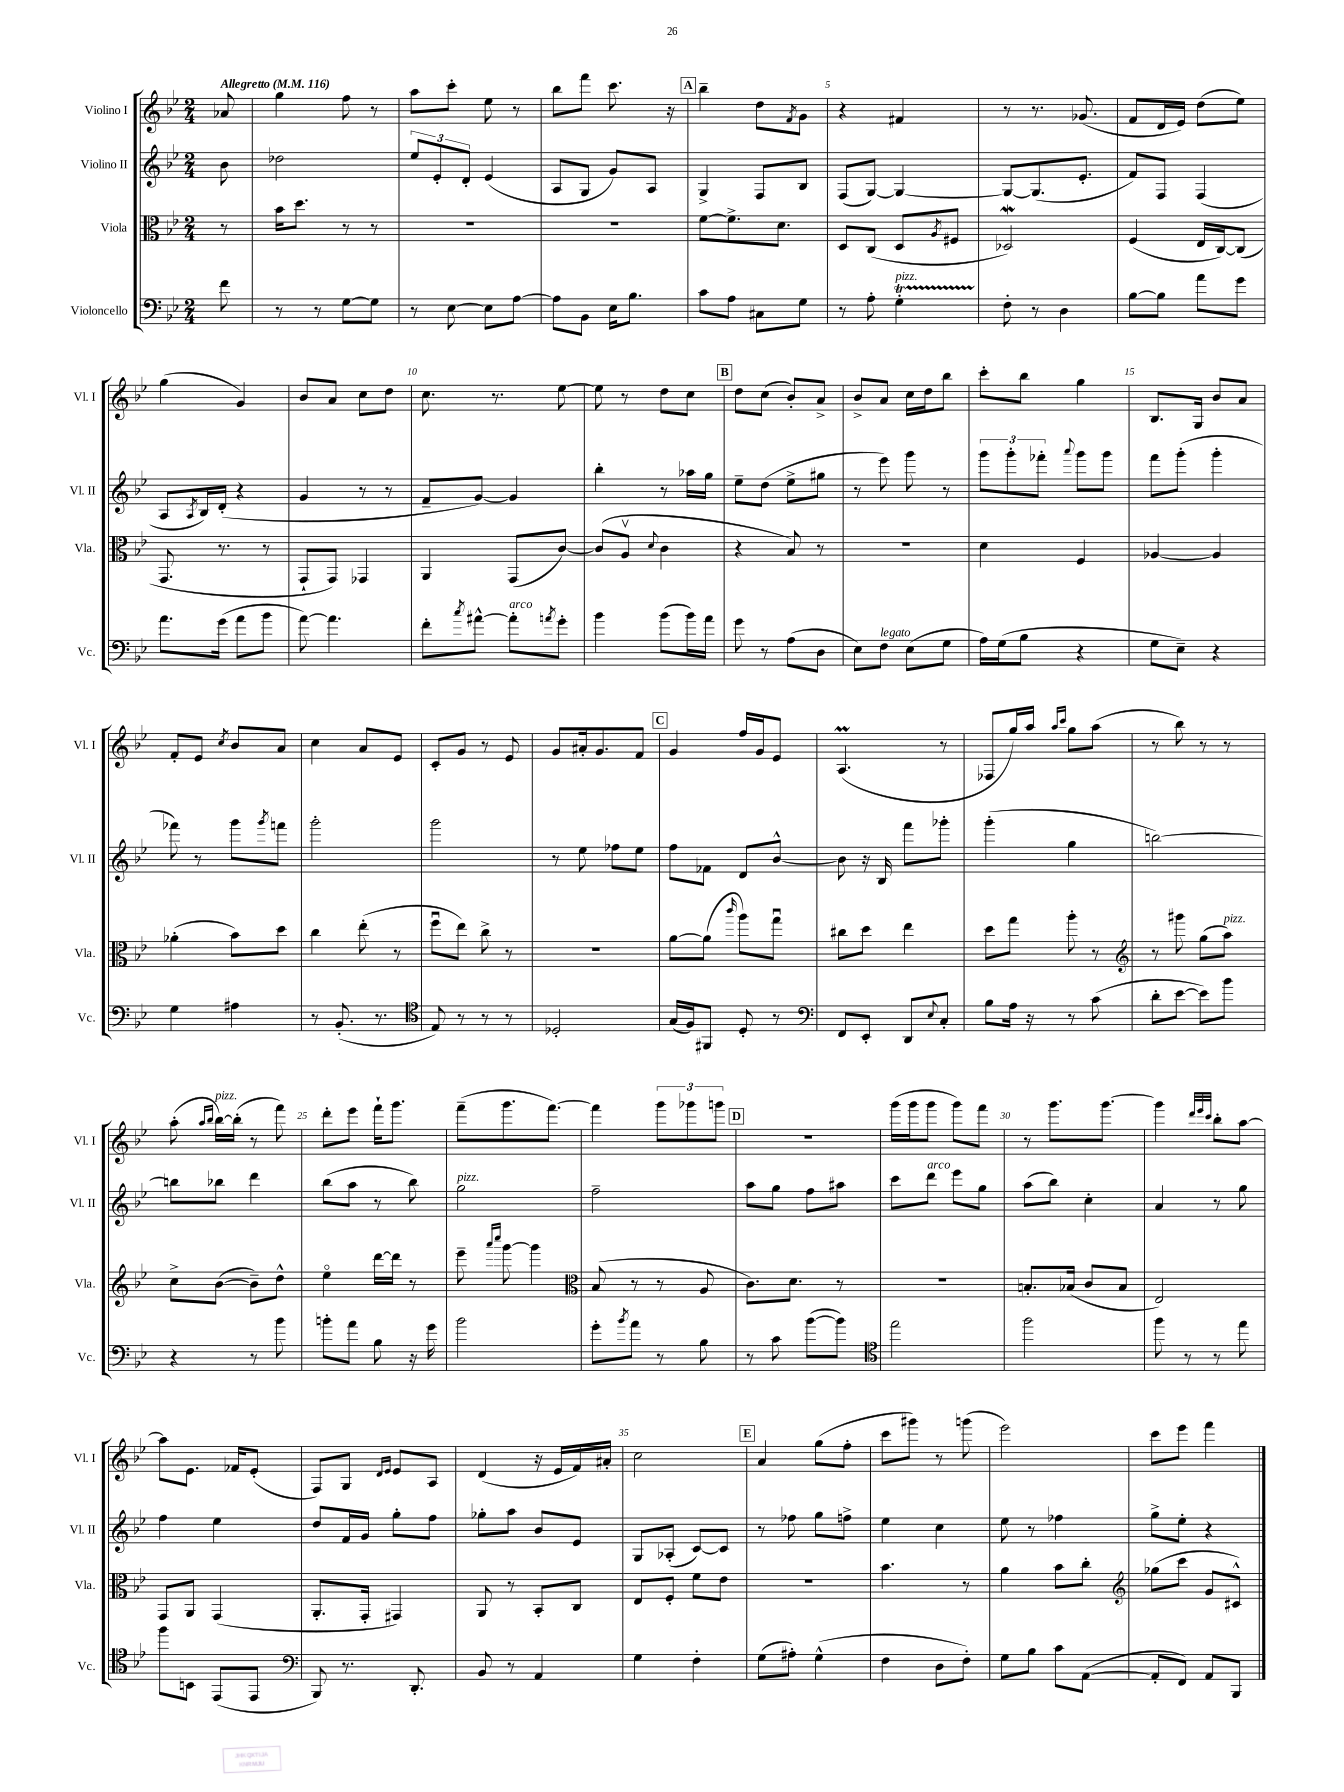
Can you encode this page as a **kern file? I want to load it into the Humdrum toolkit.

**kern	**kern	**kern	**kern
*part4	*part3	*part2	*part1
*staff4	*staff3	*staff2	*staff1
*I"Violoncello	*I"Viola	*I"Violino II	*I"Violino I
*I'Vc.	*I'Vla.	*I'Vl. II	*I'Vl. I
*clefF4	*clefC3	*clefG2	*clefG2
*k[b-e-]	*k[b-e-]	*k[b-e-]	*k[b-e-]
*M2/4	*M2/4	*M2/4	*M2/4
*MM116	*MM116	*MM116	*MM116
=	=	=	=
!	!	!	!LO:TX:a:B:t=Allegretto
8f\	8r	8b-\	8a-X/
=1	=1	=1	=1
8r	16b-\KL	2dd-X\	4gg\
.	8.dd\J	.	.
8r	.	.	.
[8G\L	8r	.	8ff\
8G\J]	8r	.	8r
=2	=2	=2	=2
8r	2r	12ee-/L	8aa\L
.	.	12e-'/	.
[8E-\	.	.	8ccc'\J
.	.	12d'/J	.
8E-\L]	.	(4e-/	8ee-\
[8A\J	.	.	8r
=3	=3	=3	=3
8A\L]	2r	8A/L	8bb-\L
8BB-\J	.	8G/J	8fff\J
16E-\KL	.	8g/L)	8.ccc\
8.B-\J	.	.	.
.	.	8A/J	.
.	.	.	16r
!!LO:REH:place=s1:t=A
=4	=4	=4	=4
8c\L	[8f\L	4G^/	4bb-~\
8A\J	8.f^\]	.	.
8C#X\L	.	8F/L	8dd\L
.	8.d\J	.	.
.	.	.	8qf/
8G\J	.	8B-/J	8g\J
=5	=5	=5	=5
8r	8D/L	(8F/L	4r
8A'\	(8C/J	[8G/J)	.
!LO:TX:a:i:t=pizz.	!	!	!
4GT'\	8D/L	4G/_	4f#X/
.	8qA/	.	.
.	8F#X/J	.	.
=6	=6	=6	=6
8F'\	2D-Xw/)	8G/L_	8r
8r	.	(8.G/]	8.r
4D\	.	.	.
.	.	8.e-'/J	(8.g-X/
=7	=7	=7	=7
[8B-\L	(4F/	8f/L)	8f/L
8B-\J]	.	8F/J	16d/L
.	.	.	16e-/JJ)
8a\L	16E-/LL	(4F/	(8dd\L
.	[16C/J)	.	.
8g\J	(8C/J]	.	8ee-\J)
!!LO:LB:g=z
=8	=8	=8	=8
8.a\L	8.GG/	8A/L	(4gg\
.	.	8qA/	.
.	.	16B-/L)	.
(16g\Jk	8.r	(16d'/JJ	.
8a\L	.	4r	4g/)
8b-\J	8r	.	.
=9	=9	=9	=9
[8a\)	8GG`/L	4g/	8b-/L
4.a\]	8GG/J)	.	8a/J
.	4GG-X/	8r	8cc\L
.	.	8r	8dd\J
=10	=10	=10	=10
8f'\L	4AA/	8f~/L	8.cc\
8qcc/	.	.	.
[8a#X^^\J	.	[8g/J)	.
.	.	.	8.r
!LO:TX:a:i:t=arco	!	!	!
8a#'\L]	(8GG/L	4g/]	.
8qan/	.	.	.
8g'\J	[8c/J)	.	[8ee-\
=11	=11	=11	=11
4b-\	(8c/L]	4bb-'\	8ee-\]
.	8Av/J	.	8r
.	8qqd/	.	.
(8b-\L	4c\	8r	8dd\L
16b-\L)	.	16aa-X\LL	8cc\J
16a\JJ	.	16gg\JJ	.
!!LO:REH:place=s1:t=B
=12	=12	=12	=12
8g\	4r	8ee-~\L	8dd\L
8r	.	(8dd\J	(8cc\J
(8A\L	8B-/)	8ee-^\L	8b-'/L)
8D\J	8r	8gg#X\J	8a^/J
=13	=13	=13	=13
8E-\L)	2r	8r	8b-^/L
!LO:TX:a:i:t=legato	!	!	!
8F\J	.	8eee-\)	8a/J
(8E-\L	.	8ggg\	16cc\LL
.	.	.	16dd\J
8G\J	.	8r	8bb-\J
=14	=14	=14	=14
16A\LL)	4d\	12ggg\L	8ccc'\L
(16G\J	.	.	.
.	.	12ggg'\	.
8B-\J	.	.	8bb-\J
.	.	12fff-X'\J	.
.	.	8qqaaa/	.
4r	4F/	8ggg\L	4gg\
.	.	8ggg\J	.
=15	=15	=15	=15
8G\L	[4A-X/	8fff\L	8.B-/L
8E-~\J)	.	(8ggg'\J	.
.	.	.	16G/Jk
4r	4A-/]	4ggg'\	8b-/L
.	.	.	8a/J
!!LO:LB:g=z
=16	=16	=16	=16
4G\	(4a-X'\	8fff-X\)	8f'/L
.	.	8r	8e-/J
.	.	.	8qcc/
4A#X\	8b-\L)	8ggg\L	8b-/L
.	.	8qggg/	.
.	8dd\J	8fffn\J	8a/J
=17	=17	=17	=17
8r	4cc\	2ggg'\	4cc\
(8.BB-'/	.	.	.
.	(8ee-'\	.	8a/L
8.r	.	.	.
.	8r	.	8e-/J
=18	=18	=18	=18
*clefC4	*	*	*
8E-/)	8ffu\L	2ggg\	8c'/L
8r	8ee-\J)	.	8g/J
8r	8cc^\	.	8r
8r	8r	.	8e-/
=19	=19	=19	=19
2D-X'/	2r	8r	8g/L
.	.	8ee-\	16a#X'/k
.	.	.	8.g/
.	.	8ff-X\L	.
.	.	8ee-\J	8f/J
!!LO:REH:place=s1:t=C
=20	=20	=20	=20
(16G/LL	[8a\L	8ff\L	4g/
16F/J)	.	.	.
8FF#X/J	(8a\J]	8f-X\J	.
.	16qqccc/	.	.
8D'/	8aa\L)	8d/L	16ff/LL
.	.	.	16g/J
8r	8ggu\J	[8b-^^/J	8e-/J
=21	=21	=21	=21
*clefF4	*	*	*
8FF/L	8cc#X\L	8b-\]	(4.Am/
8EE-'/J	8dd\J	16r	.
.	.	16B-/	.
8DD/L	4ee-\	8fff\L	.
8qqE-/	.	.	.
8C'/J	.	8ggg-X'\J	8r
=22	=22	=22	=22
8B-\L	8dd\L	(4ggg'\	8F-X/L
16A\Jk	8gg\J	.	16gg/L)
16r	.	.	16aa/JJ
.	.	.	16qqaa/LL
.	.	.	16qqccc/JJ
8r	8aa'\	4gg\	8gg\L
(8c\	8r	.	(8aa\J
=23	=23	=23	=23
*	*clefG2	*	*
8d'\L	8r	[2bbn\)	8r
[8e-\J	8ggg#X\	.	8bb-\)
8e-\L])	(8gg\L	.	8r
!	!LO:TX:a:i:t=pizz.	!	!
8b-\J	8aa\J)	.	8r
!!LO:LB:g=z
=24	=24	=24	=24
4r	8cc^\L	8bbn\L]	(8aa'\
.	.	.	16qqaa/LL
.	.	.	16qqbb-/JJ
!	!	!	!LO:TX:a:i:t=pizz.
.	([8b-\J	8bb-X\J	[16bb-\LL)
.	.	.	(16bb-'\JJ]
8r	8b-~\L])	4ddd\	8r
8b-\	8dd^^\J	.	8fff\)
=25	=25	=25	=25
8bn'\L	4ee-\	(8bb-\L	8ddd'\L
8a\J	.	8aa\J	8eee-\J
8B-\	[16ddd\LL	8r	16fff`\KL
.	16ddd\JJ]	.	8.ggg\J
16r	8r	8bb-\)	.
16g\	.	.	.
=26	=26	=26	=26
!	!	!LO:TX:a:i:t=pizz.	!
2b-\	8eee-~\	2gg\	(8fff~\L
.	16qqaaa/LL	.	.
.	16qqcccc/JJ	.	.
.	[8ggg\	.	8.ggg\
.	4ggg\]	.	.
.	.	.	[8.fff\J)
=27	=27	=27	=27
*	*clefC3	*	*
8g'\L	(8B-/	2ff~\	4fff\]
8qb-/	.	.	.
8a\J	8r	.	.
8r	8r	.	12ggg\L
.	.	.	12ggg-X\
8B-\	8A/	.	.
.	.	.	12gggn\J
!!LO:REH:place=s1:t=D
=28	=28	=28	=28
8r	8.c\L)	8aa\L	2r
8c\	.	8gg\J	.
.	8.d\J	.	.
([8b-\L	.	8ff\L	.
8b-\J])	8r	8aa#X\J	.
=29	=29	=29	=29
*clefC4	*	*	*
2ee-\	2r	8ccc\L	(16ggg\LL
.	.	.	16ggg\J
!	!	!LO:TX:a:i:t=arco	!
.	.	8ddd\J	8ggg\J
.	.	8eee-\L	8ggg\L)
.	.	8gg\J	8fff\J
=30	=30	=30	=30
2ff\	8.Bn'/L	(8aa\L	8r
.	.	8bb-\J)	8.ggg\L
.	(16B-X/Jk	.	.
.	8c/L	4cc'\	.
.	.	.	[8.ggg\J
.	8B-/J	.	.
=31	=31	=31	=31
8ff\	2E-/)	4a/	4ggg\]
8r	.	.	.
.	.	.	32qqddd/LLL
.	.	.	32qqeee-/
.	.	.	32qqccc/JJJ
8r	.	8r	8bb-'\L
8ee-\	.	8gg\	[8aa\J
!!LO:LB:g=z
=32	=32	=32	=32
8ff\L	8GG/L	4ff\	8aa\L]
8BBn\J	8AA/J	.	8.e-\J
(8EE-/L	(4GG/	4ee-\	.
.	.	.	16f-X/KL
8EE-/J	.	.	(8e-'/J
=33	=33	=33	=33
*clefF4	*	*	*
8BBB-/)	8.AA'/L	8dd/L	8F/L)
8.r	.	16f/L	8G/J
.	16GG'/Jk	16g/JJ	.
.	.	.	16qqd/LL
.	.	.	16qqe-/JJ
.	4GG#X/)	8gg'\L	8e-/L
8.DD'/	.	.	.
.	.	8ff\J	8A/J
=34	=34	=34	=34
8BB-/	8AA/	8gg-X'\L	(4d/
8r	8r	8aa\J	.
4AA/	8BB-'/L	8b-/L	16r
.	.	.	16e-/LL
.	8C/J	8e-/J	16f/)
.	.	.	16a#X'/JJ
=35	=35	=35	=35
4G\	8E-/L	8G/L	2cc\
.	8F'/J	(8A-X'/J	.
4F'\	8f\L	[8c/L)	.
.	8e-\J	8c/J]	.
!!LO:REH:place=s1:t=E
=36	=36	=36	=36
(8G\L	2r	8r	4a/
8A#X'\J)	.	8ff-X\	.
(4G^^\	.	8gg\L	(8gg\L
.	.	8ffn^\J	8ff'\J
=37	=37	=37	=37
4F\	4.b-\	4ee-\	8ccc\L
.	.	.	8ggg#X\J)
8D\L	.	4cc\	8r
8F'\J)	8r	.	(8gggn\
=38	=38	=38	=38
8G\L	4a\	8ee-\	2eee-\)
8B-\J	.	8r	.
8c\L	8b-\L	4ff-X\	.
([8AA\J	8cc'\J	.	.
=39	=39	=39	=39
*	*clefG2	*	*
8AA'/L]	(8gg-X\L	8gg^\L	8ccc\L
8FF/J)	8ccc\J	8ee-'\J	8eee-\J
8AA/L	8g/L	4r	4fff\
8BBB-/J	8c#X^^/J)	.	.
==	==	==	==
*-	*-	*-	*-
